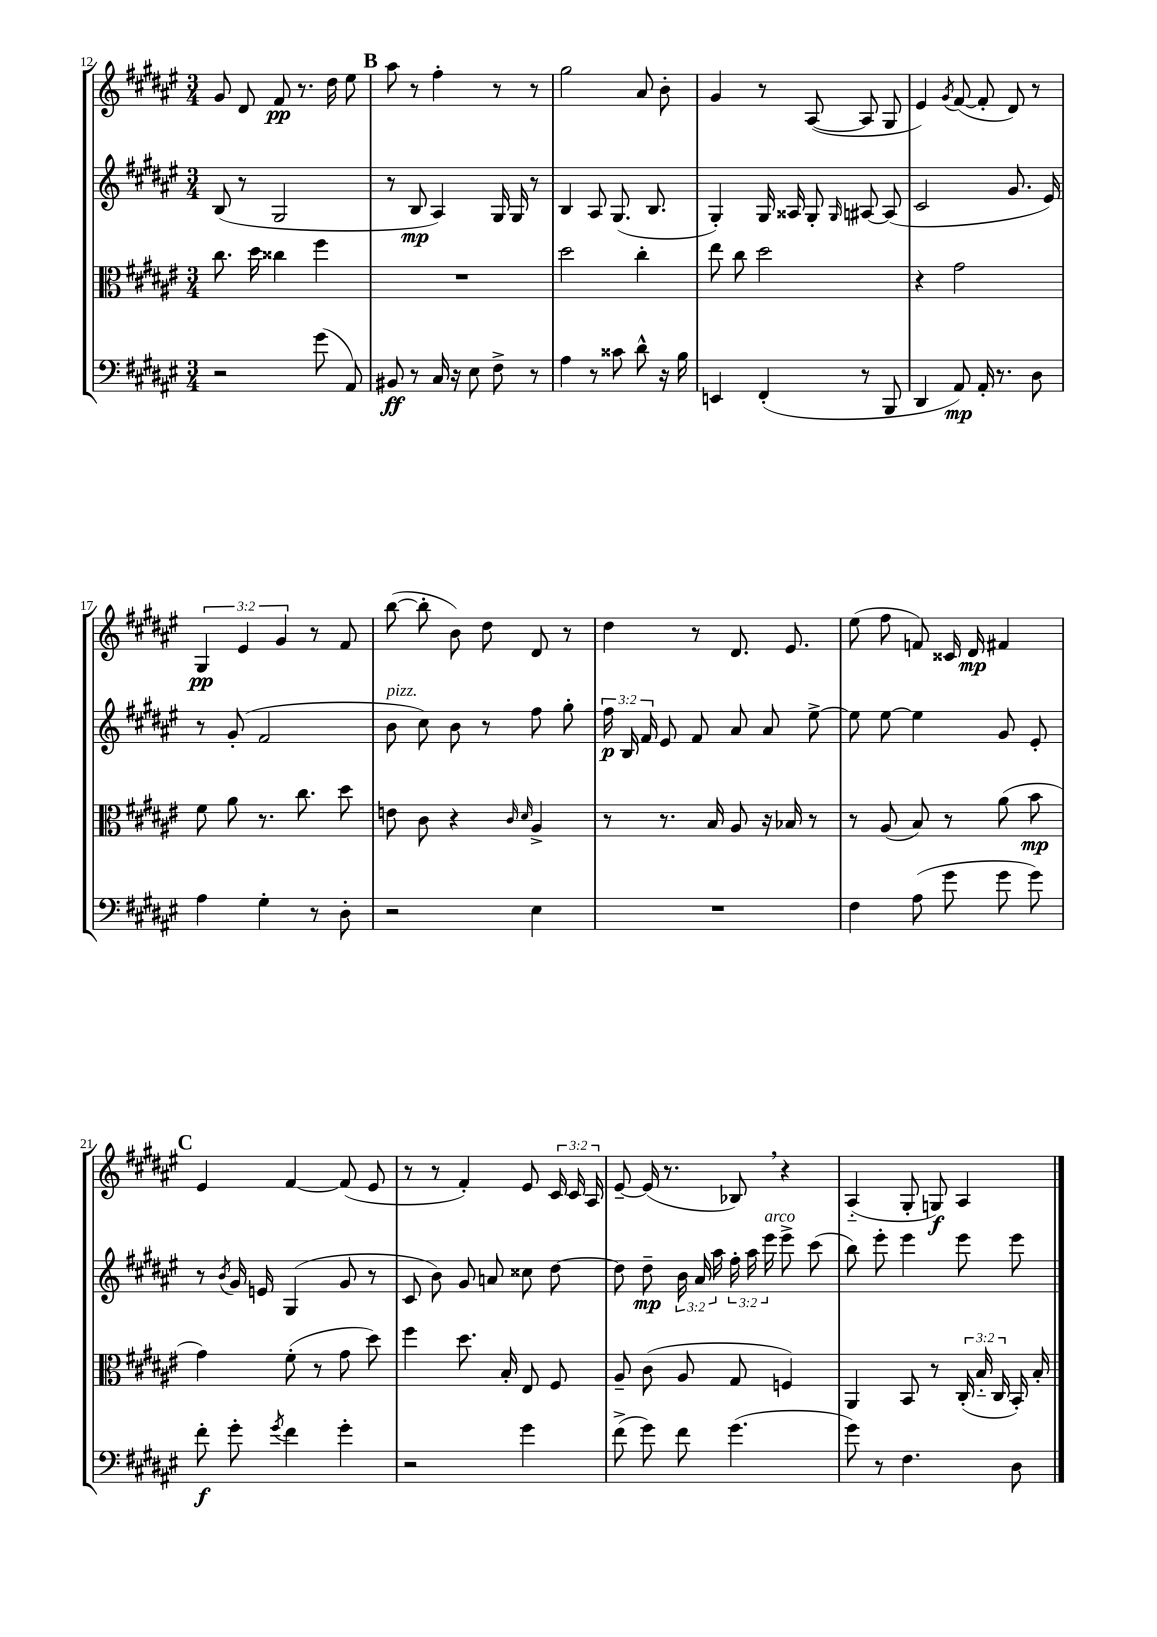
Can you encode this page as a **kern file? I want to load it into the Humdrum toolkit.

**kern	**kern	**kern	**kern
*staff4	*staff3	*staff2	*staff1
*clefF4	*clefC3	*clefG2	*clefG2
*k[f#c#g#d#a#e#]	*k[f#c#g#d#a#e#]	*k[f#c#g#d#a#e#]	*k[f#c#g#d#a#e#]
*M3/4	*M3/4	*M3/4	*M3/4
2r	8.cc#\	(8B/	8g#/
.	.	8r	8d#/
.	16dd#\	.	.
.	4cc##\	2G#/	8f#/
.	.	.	8.r
(8g#\	4ff#\	.	.
.	.	.	16dd#\
8AA#/)	.	.	8ee#\
=	=	=	=
8BB#/	2.r	8r	8aa#\
8r	.	8B/	8r
16C#/	.	4A#/)	4ff#'\
16r	.	.	.
8E#\	.	.	.
8F#^\	.	16G#/	8r
.	.	16G#/	.
8r	.	8r	8r
=	=	=	=
4A#\	2dd#\	4B/	2gg#\
8r	.	8A#/	.
8c##\	.	(8.G#/	.
8d#^^\	4cc#'\	.	8a#/
.	.	8.B/	.
16r	.	.	8b'\
16B\	.	.	.
=	=	=	=
4EE/	8ee#\	4G#'/)	4g#/
.	8cc#\	.	.
(4FF#'/	2dd#\	16G#/	8r
.	.	16A##/	.
.	.	8G#'/	([8A#/
.	.	16qqG#/	.
8r	.	[8A#/	8A#/]
8BBB/	.	(8A#/]	8G#/
=	=	=	=
4DD#/	4r	2c#/	4e#/)
.	.	.	8qg#/
8AA#/)	2g#\	.	([8f#/
16AA#'/	.	.	8f#'/]
8.r	.	.	.
.	.	8.g#/	8d#/)
8D#\	.	.	8r
.	.	16e#/)	.
=	=	=	=
4A#\	8f#\	8r	6G#/
.	8a#\	(8g#'/	.
.	.	.	6e#/
4G#'\	8.r	2f#/	.
.	.	.	6g#/
.	8.cc#\	.	.
8r	.	.	8r
8D#'\	8dd#\	.	8f#/
=	=	=	=
2r	8e\	8b\	([8bb\
.	8c#\	8cc#\)	8bb'\]
.	4r	8b\	8b\)
.	.	8r	8dd#\
.	16qqc#/	.	.
.	16qqd#/	.	.
4E#\	4A#^/	8ff#\	8d#/
.	.	8gg#'\	8r
=	=	=	=
2.r	8r	24ff#\	4dd#\
.	.	24B/	.
.	.	24f#/	.
.	8.r	8e#/	.
.	.	8f#/	8r
.	16B/	.	.
.	8A#/	8a#/	8.d#/
.	16r	8a#/	.
.	16B-/	.	8.e#/
.	8r	[8ee#^\	.
=	=	=	=
4F#\	8r	8ee#\]	(8ee#\
.	(8A#/	[8ee#\	8ff#\
(8A#\	8B/)	4ee#\]	8f/)
8g#\	8r	.	16c##/
.	.	.	16d#/
8g#\	(8a#\	8g#/	4f#/
8g#\)	8b\	8e#'/	.
=	=	=	=
8f#'\	4g#\)	8r	4e#/
.	.	8qb/	.
8g#'\	.	16g#/	.
.	.	16e/	.
8qg#/	.	.	.
4f#\	(8f#'\	(4G#/	[4f#/
.	8r	.	.
4g#'\	8g#\	8g#/	(8f#/]
.	8dd#\)	8r	8e#/
=	=	=	=
2r	4ff#\	8c#/	8r
.	.	8b\)	8r
.	8.dd#\	8g#/	4f#'/)
.	.	8a/	.
.	16B'/	.	.
4g#\	8E#/	8cc##\	8e#/
.	8F#/	[8dd#\	24c#/
.	.	.	24c#/
.	.	.	24A#/
=	=	=	=
(8f#^\	8A#~/	8dd#\]	[8e#~/
8g#\)	(8c#\	8dd#~\	(16e#/]
.	.	.	8.r
8f#\	8A#/	24b\	.
.	.	24a#/	.
.	.	24aa#\	.
(4.g#\	8G#/	24ff#'\	8B-/)
.	.	24aa#\	.
.	.	24eee#\	.
.	4F/)	8eee#^\	4r
.	.	(8ccc#\	.
=	=	=	=
8g#\)	4AA#/	8bb\)	(4A#'~/
8r	.	8eee#'\	.
4.F#\	8BB/	4eee#\	8G#'/
.	8r	.	8G/)
.	(24C#'/	8eee#\	4A#/
.	24B'~/	.	.
.	24C#/	.	.
8D#\	16BB'/)	8eee#\	.
.	16B'/	.	.
==	==	==	==
*-	*-	*-	*-
